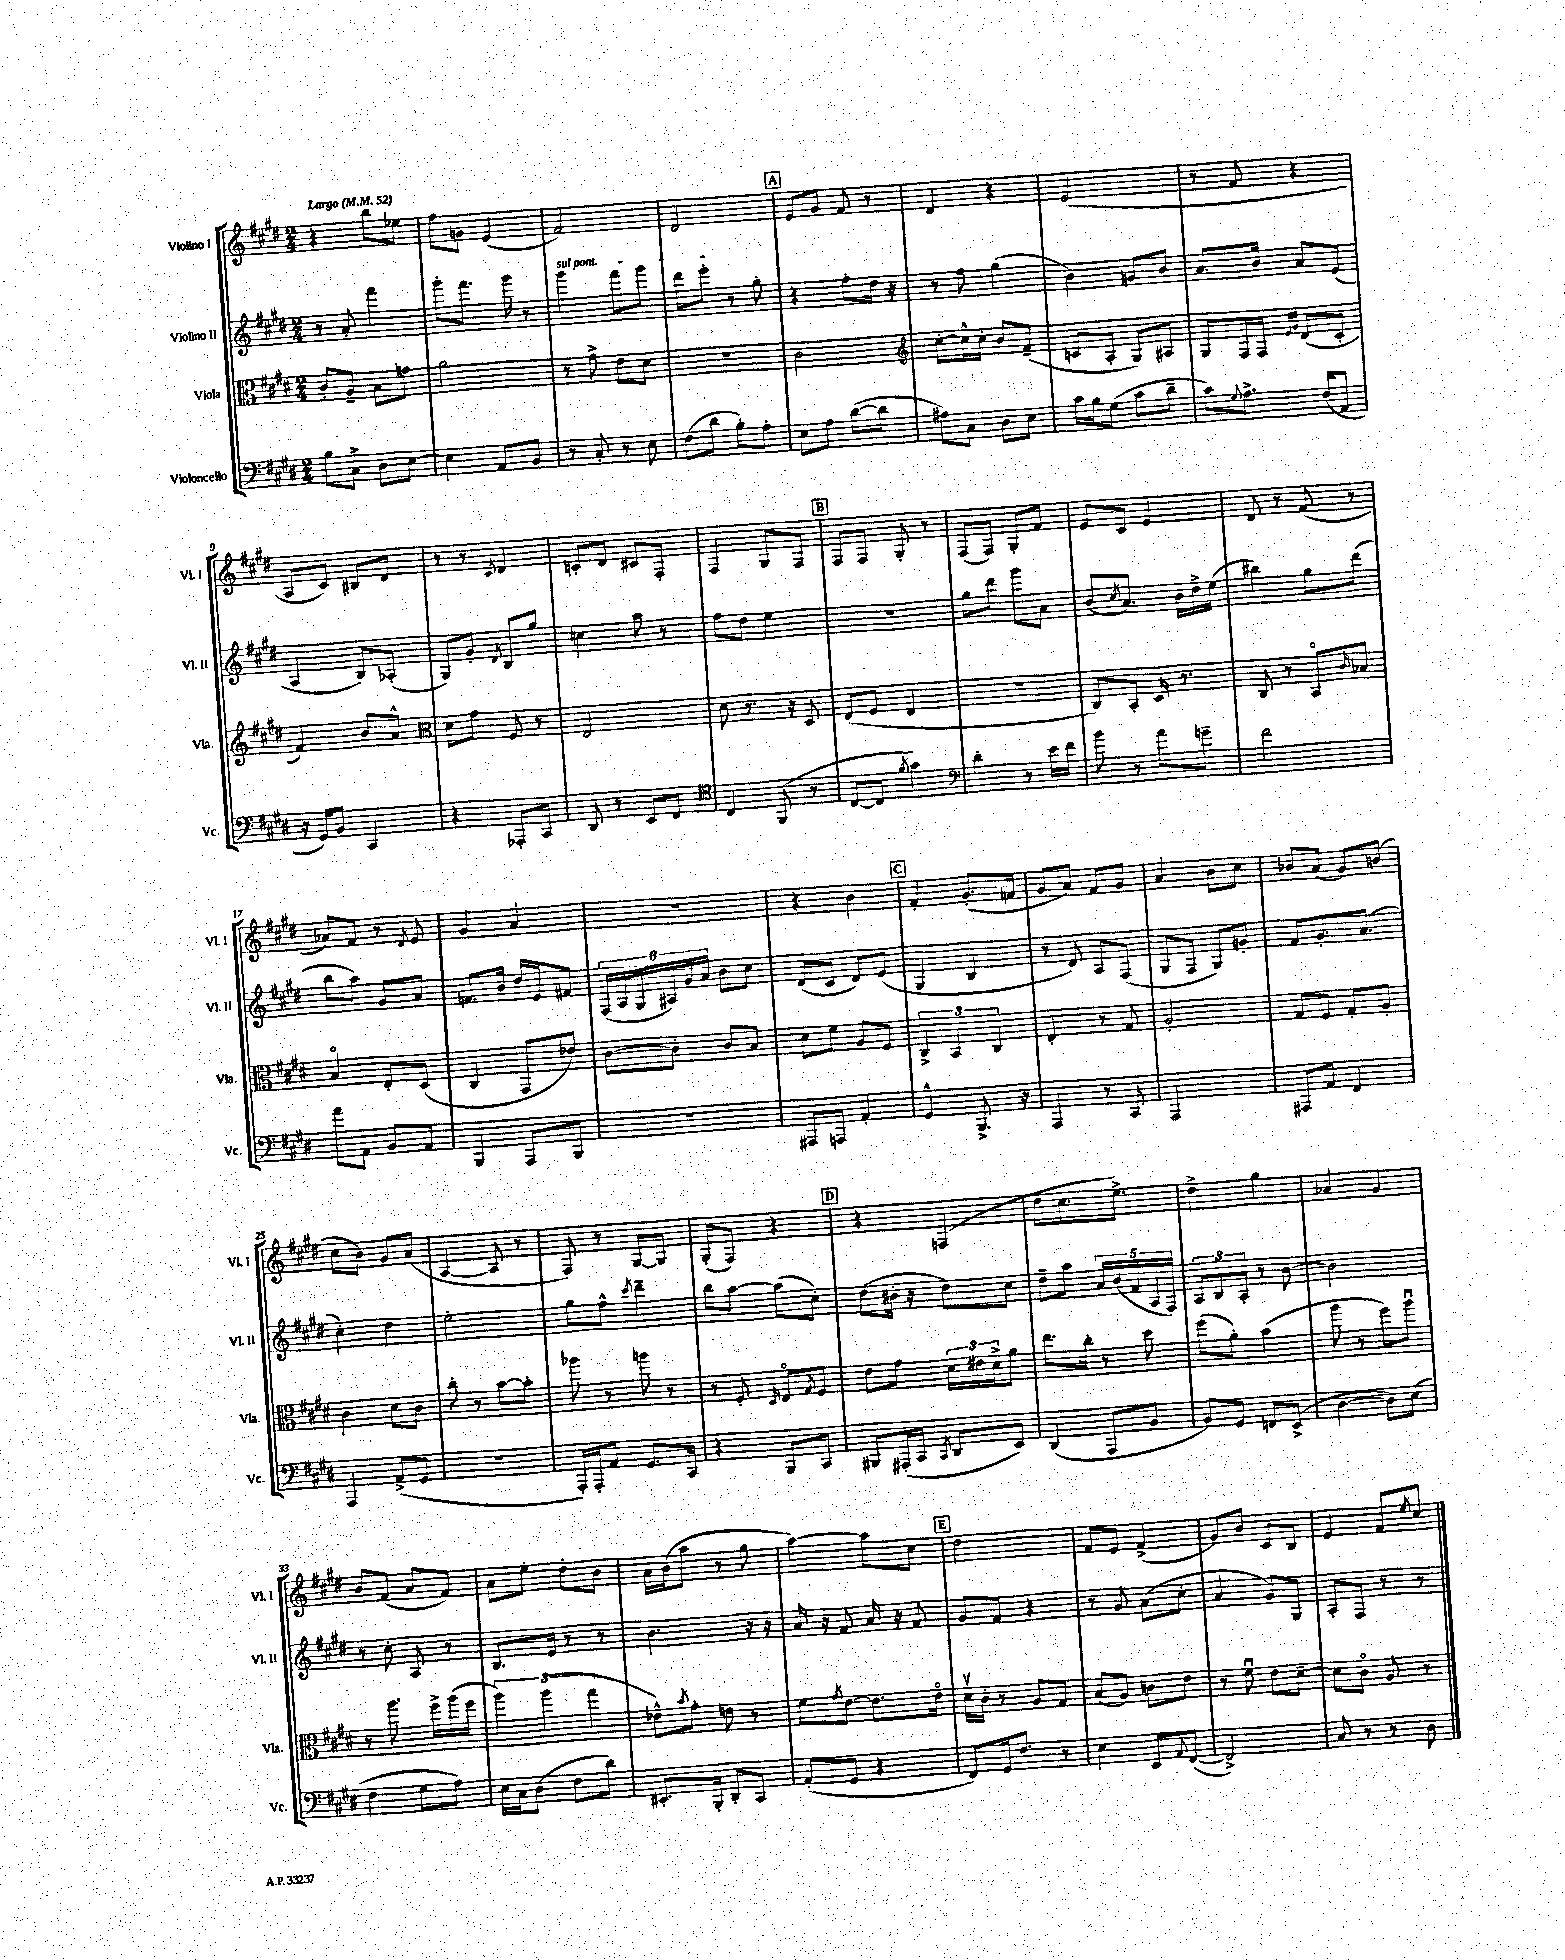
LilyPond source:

<<
\new StaffGroup <<
\new Staff = "s0" \with { instrumentName = "Violino I" shortInstrumentName = "Vl. I" } {
    \clef treble \key e \major \numericTimeSignature \time 2/4 \tempo "Largo" 4 = 52
    r4 b''8 ees''8 |
    fis''8 g'8 e'4( |
    fis'2) |
    dis'2 |
    \mark \markup { \box "A" } e'8 gis'8 fis'8 r8 |
    dis'4 r4 |
    e'2( |
    r8 fis'8 r4 |
    a8 cis'8) bis8 dis'8 |
    r8 r8 \acciaccatura { cis'8 } dis'4 |
    c'8-. dis'8 cis'8 fis8-. |
    fis4 gis8 fis8 |
    \mark \markup { \box "B" } fis8 fis8 gis8-. r8 |
    fis8( fis8) gis8-. fis'8 |
    e'8 cis'8 e'4 |
    dis'8 r8 fis'8( r8 |
    aes'8) fis'8 r8 \acciaccatura { dis'8 } e'8 |
    gis'4 a'4 |
    R2 |
    r4 b'4 |
    \mark \markup { \box "C" } fis'4-. gis'8.-.( f'16 |
    gis'8 a'8) fis'8 gis'8 |
    a'4 b'8 cis''8 |
    bes'8 a'8( gis'8) b'8( |
    cis''8 b'8) gis'8 a'8( |
    a4~ a8 r8 |
    fis8) r8 gis8~ gis8 |
    gis8-.( fis8) r4 |
    \mark \markup { \box "D" } r4 f4( |
    dis''8 cis''8. e''8.->) |
    dis''4-> gis''4 |
    aes'4 gis'4 |
    b'8 fis'8( a'8 fis'8) |
    a'8 e''8-. dis''8-. b'8 |
    a'16 b'16( a''8 r8 gis''8 |
    a''4~) a''8 cis''8 |
    \mark \markup { \box "E" } dis''2 |
    fis'8 e'8 fis'4->( |
    gis'8) b'8 cis'8 b8 |
    e'4 fis'8 \acciaccatura { e''8 } cis''8 \bar "|." |
}
\new Staff = "s1" \with { instrumentName = "Violino II" shortInstrumentName = "Vl. II" } {
    \clef treble \key e \major \numericTimeSignature \time 2/4
    r8 a'8-. fis'''4 |
    gis'''8-. fis'''8. gis'''16 r8 |
    \once \override TextSpanner.bound-details.left.text = \markup { \italic "sul pont." } gis'''4\startTextSpan fis'''8 gis'''8 |
    dis'''8 e'''8-.\stopTextSpan r8 gis''8-. |
    \mark \markup { \box "A" } r4 fis''8-. dis''16 r16 |
    r8 fis''8 gis''4( |
    b'4) g'8 b'8 |
    a'8. b'16 a'8 e'8( |
    a4 b8) aes8-.( |
    gis8) gis'8-. \acciaccatura { dis'8 } b8 gis''8 |
    c''4 a''8 r8 |
    fis''8 dis''8 e''4 |
    \mark \markup { \box "B" } r2 |
    gis''8 dis'''8 gis'''8 a'8 |
    b'8( \acciaccatura { cis''8 } a'8.) b'16 dis''16-> e''16( |
    bis''4) gis''8 dis'''8( |
    b''8 a''8) gis'8 a'8 |
    f'8. b'16 dis''16 e'16 fis'8 |
    \tuplet 6/4 { fis16( a16 gis16 ais16) gis'16 a'16 } b'8 cis''8 |
    dis'8( cis'8 dis'8) e'8( |
    \mark \markup { \box "C" } gis4 b4 |
    r8 dis'8) a8 fis8( |
    gis8 fis8 gis8) g'8-. |
    fis'8 gis'8.-. a'8.( |
    cis''4-.) dis''4 |
    e''2-. |
    gis''8 fis''8-^ \acciaccatura { cis'''8 } dis'''4-- |
    b''8 a''8~ a''8( cis''8-.) |
    \mark \markup { \box "D" } dis''8( bis'16-. r16 dis''8) cis''8 |
    dis''8-- a''8 \tuplet 5/4 { a'16 b'16( fis'16 a16 fis16) } |
    \tuplet 3/2 { a8 b8 a8-. } r8 b'8~ |
    b'2 |
    r8 cis''8-. a8 r8 |
    b8. e'16 r8 r8 |
    b'4. r16 r16 |
    a'16 r16 fis'8 a'16 r16 fis'8 |
    \mark \markup { \box "E" } gis'8 fis'8 r4 |
    r8 gis'8 a'8( cis''8-. |
    a'4 gis'8) gis8 |
    a8-. fis8 r8 r8 \bar "|." |
}
\new Staff = "s2" \with { instrumentName = "Viola" shortInstrumentName = "Vla." } {
    \clef alto \key e \major \numericTimeSignature \time 2/4
    cis'8-. a8-- b8 g'8 |
    a'2 |
    r8 gis'8-> e'8 dis'8 |
    R2 |
    \mark \markup { \box "A" } cis'2 |
    \clef treble cis''8~-. cis''16-^ cis''16-. b'8 fis'8--( |
    c'8 a8-. gis8) ais8 |
    gis8 fis16 fis16 \grace { e'16 gis'16 } dis'8( cis'8-. |
    fis'4) b'8 a'8-^ |
    \clef alto dis'8 gis'8 fis8 r8 |
    e2 |
    dis'8 r8. r16 dis8 |
    \mark \markup { \box "B" } e8( fis8 e4 |
    R2 |
    cis8) b,8-. dis16 r8. |
    cis8 r8 b,8\flageolet \grace { cis'16 } bes8 |
    b4\flageolet e8-. dis8( |
    cis4 gis,8 ees'8) |
    cis'8~ cis'8-. cis'8 b8 |
    dis'8 fis'8 a8 fis8 |
    \mark \markup { \box "C" } \tuplet 3/2 { cis4-> b,4 cis4 } |
    e4-. r8 gis8 |
    a2-. |
    gis8 fis8 gis8-. a8-. |
    cis'4 dis'8 cis'8 |
    cis''8-. r8 b'8~ b'8-. |
    aes''8 r8 a''8 r8 |
    r8 fis8-. \grace { dis16 } e8\flageolet \acciaccatura { gis8 } fis8 |
    \mark \markup { \box "D" } e'8 gis'8 \tuplet 3/2 { dis'16 eis'16 dis'16-> } a'8 |
    e''8. cis''16-. r8 dis''8 |
    fis''8( a'8-.) b'4( |
    a''8 r8 fis''8) a''8\downbow |
    r8 a''8. fis''16-> a''16( fis''16 |
    \tuplet 3/2 { a''4) a''4( gis''4 } |
    ees'8-^) \acciaccatura { b'8 } gis'8-. e'8 r8 |
    fis'8 \acciaccatura { gis'8 } e'8~ e'8. e'16\flageolet |
    \mark \markup { \box "E" } dis'16\upbow cis'16-. r8 a8 gis8 |
    b8( a8) c'8 e'8 |
    r8 fis'8\downbow e'8 dis'8~-- |
    dis'8 cis'8\flageolet a8 r8 \bar "|." |
}
\new Staff = "s3" \with { instrumentName = "Violoncello" shortInstrumentName = "Vc." } {
    \clef bass \key e \major \numericTimeSignature \time 2/4
    b8 cis8-> dis8 e8~ |
    e4 a,8 b,8 |
    r8 cis8-. r8 e8 |
    fis8( dis'8 b8-.) a8-. |
    \mark \markup { \box "A" } e8 a8 dis'8~( dis'8 |
    ais8) cis8 dis8 e8 |
    cis'16 b16 gis8( cis'8 dis'8-- |
    cis'8) \appoggiatura { gis8 } a8.-> fis16( a,8 |
    r16 gis,16) b,8 cis,4 |
    r4 aes,,8-. cis,8 |
    dis,8 r8 e,8 fis,8 |
    \clef tenor cis4 fis,8( r8 |
    \mark \markup { \box "B" } cis8~ cis8 \acciaccatura { fis'8 } gis'4) |
    \clef bass dis'4-. r8 e'16 fis'16 |
    b'8 r8 a'8 g'8-- |
    fis'2 |
    a'8 a,8 b,8 a,8 |
    b,,4 a,,8 b,,8 |
    r2 |
    ais,,8 a,,8 a,4-. |
    \mark \markup { \box "C" } gis,4-^ b,,8.-> r16 |
    a,,4 r8 cis,8 |
    a,,2 |
    ais,,8 a,8 fis,4 |
    a,,4 a,8->( gis,8 |
    r2 |
    a,,16-.) a,,16-. a,8 gis,8. cis,16 |
    r4 b,,8 cis,8 |
    \mark \markup { \box "D" } bis,,8 ais,,16-.( cis,16 \acciaccatura { cis,8 } dis,8 e,8) |
    dis,4( a,,8 b,8 |
    b,8) gis,8 f,8 e,8->( |
    dis4~ dis8) e8( |
    fis4 gis8 a8) |
    e16 cis16 dis8( fis8 dis'8) |
    eis,8.-. b,,16-. dis,8-. cis,8 |
    a,8-.( gis,8 r4 |
    \mark \markup { \box "E" } fis,8) gis,16 fis8. r8 |
    e4 e,8 \appoggiatura { a,8 } fis,8~( |
    fis,2->) |
    cis8 r8 r8 dis8 \bar "|." |
}
>>
>>
